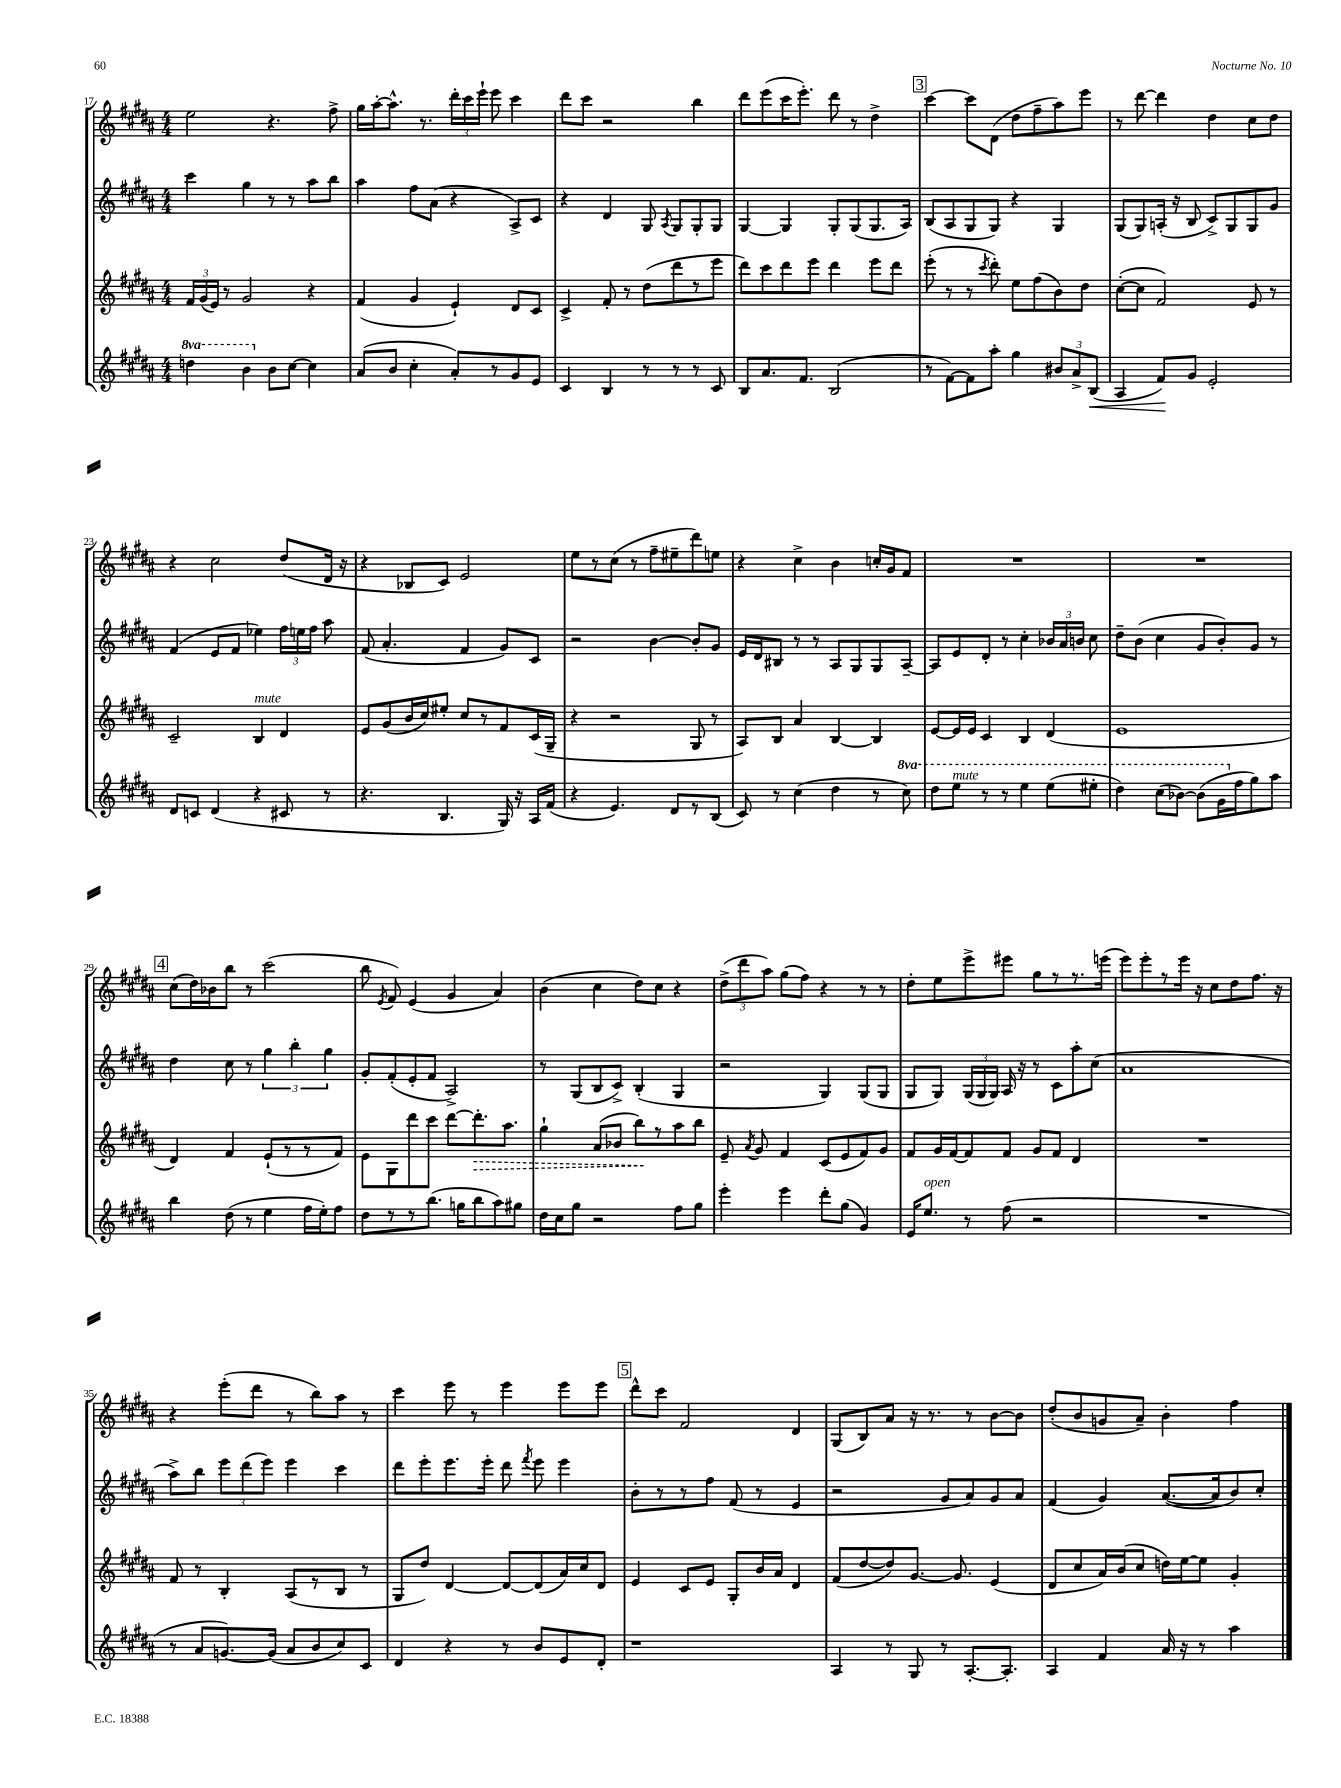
<<
\new StaffGroup <<
\new Staff = "s0" {
    \clef treble \key b \major \numericTimeSignature \time 4/4
    \autoBeamOff e''2 r4. fis''8-> |
    gis''16[ ais''16~-. ais''8.]-^ r8. \tuplet 3/2 { dis'''16[-. cis'''16 e'''16]-! } e'''8 cis'''4 |
    dis'''8[ cis'''8] r2 b''4 |
    dis'''8[ e'''8( cis'''16 e'''8.]-.) dis'''8 r8 dis''4-> |
    \mark \markup { \box "3" } cis'''4~ cis'''8[ dis'8]( dis''8[ fis''8-- ais''8) e'''8] |
    r8 dis'''8~ dis'''4 dis''4 cis''8[ dis''8] |
    r4 cis''2 dis''8[( dis'16] r16 |
    r4 bes8[ cis'8]) e'2 |
    e''8[ r8 cis''8]( r8 fis''8[-- eis''8-- dis'''8) e''8] |
    r4 cis''4-> b'4 c''16[-. gis'16 fis'8] |
    R1 |
    R1 |
    \mark \markup { \box "4" } cis''8[( dis''16) bes'16 b''8] r8 cis'''2( |
    b''8 \acciaccatura { e'8 } fis'8) e'4( gis'4 ais'4) |
    b'4( cis''4 dis''8[) cis''8] r4 |
    \tuplet 3/2 { dis''8[->( dis'''8 ais''8]) } gis''8[( fis''8]) r4 r8 r8 |
    dis''8[-. e''8 e'''8-> eis'''8] gis''8[ r8 r8. e'''16]( |
    e'''8[) e'''8-. r8 e'''16] r16 cis''8[ dis''8 fis''8.] r16 |
    r4 e'''8[-.( dis'''8] r8 b''8[) ais''8] r8 |
    cis'''4 e'''8 r8 e'''4 e'''8[ e'''8] |
    \mark \markup { \box "5" } dis'''8[-^ cis'''8] fis'2 dis'4 |
    gis8[( b8) ais'8] r16 r8. r8 b'8[~ b'8] |
    dis''8[-.( b'8 g'8 ais'8]--) b'4-. fis''4 \bar "|." |
}
\new Staff = "s1" {
    \clef treble \key b \major \numericTimeSignature \time 4/4
    \autoBeamOff cis'''4 gis''4 r8 r8 ais''8[ b''8] |
    ais''4 fis''8[ ais'8]( r4 ais8[->) cis'8] |
    r4 dis'4 gis8 \acciaccatura { ais8 } gis8[ gis8-. gis8] |
    gis4~ gis4 gis8[-. gis8( gis8. ais16]) |
    \mark \markup { \box "3" } b8[( ais8 gis8 gis8]) r4 gis4 |
    gis8[( gis8) a16]-.( r16 b8 cis'8[->) gis8 gis8 gis'8] |
    fis'4( e'8[ fis'8] ees''4) \tuplet 3/2 { fis''16[ e''16 fis''16] } ais''8 |
    fis'8( ais'4.-. fis'4 gis'8[) cis'8] |
    r2 b'4~ b'8[-. gis'8] |
    e'16[ dis'16 bis8] r8 r8 ais8[ gis8 gis8 ais8]~-- |
    ais8[ e'8 dis'8]-. r8 cis''4-. \tuplet 3/2 { bes'16[ ais'16 b'16] } cis''8 |
    dis''8[-- b'8]( cis''4 gis'8[ b'8-.) gis'8] r8 |
    \mark \markup { \box "4" } dis''4 cis''8 r8 \tuplet 3/2 { gis''4 b''4-. gis''4 } |
    gis'8[-. fis'8-.( e'8-. fis'8] ais2->) |
    r8 gis8[( b8 cis'8]->) b4-.( gis4 |
    r2 gis4) gis8[( gis8] |
    gis8[ gis8]) \tuplet 3/2 { gis16[( gis16 gis16]) } ais16 r16 r8 cis'8[ ais''8-. cis''8]( |
    ais'1 |
    ais''8[->) b''8] \tuplet 3/2 { e'''8[ dis'''8( e'''8]) } e'''4 cis'''4 |
    dis'''8[ e'''8-. e'''8. e'''16]-. dis'''8 \acciaccatura { fis'''8 } e'''8 e'''4 |
    \mark \markup { \box "5" } b'8[-. r8 r8 fis''8] fis'8( r8 e'4 |
    r2 gis'8[ ais'8) gis'8 ais'8] |
    fis'4( gis'4) ais'8.[~( ais'16 b'8) cis''8]-. \bar "|." |
}
\new Staff = "s2" {
    \clef treble \key b \major \numericTimeSignature \time 4/4
    \autoBeamOff \tuplet 3/2 { fis'16[ gis'16( e'16]) } r8 gis'2 r4 |
    fis'4( gis'4 e'4-!) dis'8[ cis'8] |
    cis'4-> fis'8-. r8 dis''8[( dis'''8 r8 e'''8] |
    dis'''8[) cis'''8 dis'''8 e'''8] dis'''4 e'''8[ dis'''8] |
    \mark \markup { \box "3" } e'''8-.( r8 r8 \acciaccatura { cis'''8 } dis'''8-.) e''8[ fis''8( b'8) dis''8] |
    cis''8[~-.( cis''8] fis'2) e'8 r8 |
    cis'2-- b4^\markup { \italic "mute" } dis'4 |
    e'8[ gis'8( b'16 cis''16) eis''8]-. cis''8[ r8 fis'8 cis'16( gis16]-- |
    r4 r2 gis8 r8 |
    ais8[) b8] ais'4 b4~ b4 |
    e'8[~ e'16 e'16] cis'4 b4 dis'4( |
    e'1 |
    \mark \markup { \box "4" } dis'4) fis'4 e'8[-!( r8 r8 fis'8]) |
    e'8[ gis8 dis'''8 cis'''8] dis'''8[~ \once \override Hairpin.style = #'dashed-line dis'''8.-.\> ais''8.] |
    gis''4-! ais'8[( bes'8] b''8[\!) r8 ais''8 b''8] |
    e'8-- \acciaccatura { ais'8 } gis'8 fis'4 cis'8[( e'8 fis'8) gis'8] |
    fis'8[ gis'16 fis'16~ fis'8 fis'8] gis'8[ fis'8] dis'4 |
    R1 |
    fis'8 r8 b4-. ais8[( r8 b8] r8 |
    gis8[ dis''8]) dis'4~ dis'8[~ dis'8( ais'16) cis''16 dis'8] |
    \mark \markup { \box "5" } e'4 cis'8[ e'8] gis8[-. b'16 ais'16] dis'4 |
    fis'8[( dis''8~ dis''8) gis'8.]~ gis'8. e'4( |
    dis'8[ cis''8 ais'16) b'16( cis''8] d''16[) e''16~ e''8] gis'4-. \bar "|." |
}
\new Staff = "s3" {
    \clef treble \key b \major \numericTimeSignature \time 4/4 \set Staff.ottavationMarkups = #ottavation-simple-ordinals
    \autoBeamOff \ottava #1 d'''4 b''4 \ottava #0 b'8[ cis''8]~ cis''4 |
    ais'8[( b'8] cis''4-. ais'8[-.) r8 gis'8 e'8] |
    cis'4 b4 r8 r8 r8 cis'8 |
    b8[ ais'8. fis'8.] b2( |
    \mark \markup { \box "3" } r8 fis'8[~) fis'8 ais''8]-. gis''4 \tuplet 3/2 { bis'8[ ais'8-> b8]\<( } |
    ais4 fis'8[\!) gis'8] e'2-. |
    dis'8[ c'8] dis'4( r4 cis'8 r8 |
    r4. b4. gis16) r16 ais16[ fis'16]( |
    r4 e'4.) dis'8[ r8 b8]( |
    cis'8) r8 cis''4( dis''4 r8 \ottava #1 cis'''8) |
    dis'''8[ e'''8]^\markup { \italic "mute" } r8 r8 e'''4 e'''8[( eis'''8]-. |
    dis'''4) cis'''8[( bes''8]~) bes''8[( gis''16 \ottava #0 fis''16 gis''8) ais''8] |
    \mark \markup { \box "4" } b''4 dis''8( r8 e''4 fis''16[ e''16-.) fis''8] |
    dis''8[ r8 r8 b''8.]( g''16[ b''8 ais''8) gis''8] |
    dis''16[ cis''16 gis''8] r2 fis''8[ gis''8] |
    e'''4-. e'''4 dis'''8[-. gis''8]( gis'4) |
    e'16[ e''8.]^\markup { \italic "open" } r8 fis''8( r2 |
    R1 |
    r8 ais'8[ g'8.~) g'16]( ais'8[ b'8 cis''8) cis'8] |
    dis'4 r4 r8 b'8[ e'8 dis'8]-. |
    \mark \markup { \box "5" } r1 |
    ais4 r8 gis8 r8 ais8.[~-. ais8.]-. |
    ais4 fis'4 ais'16 r16 r8 ais''4 \bar "|." |
}
>>
>>
\layout { \context { \Score currentBarNumber = #17 } }
